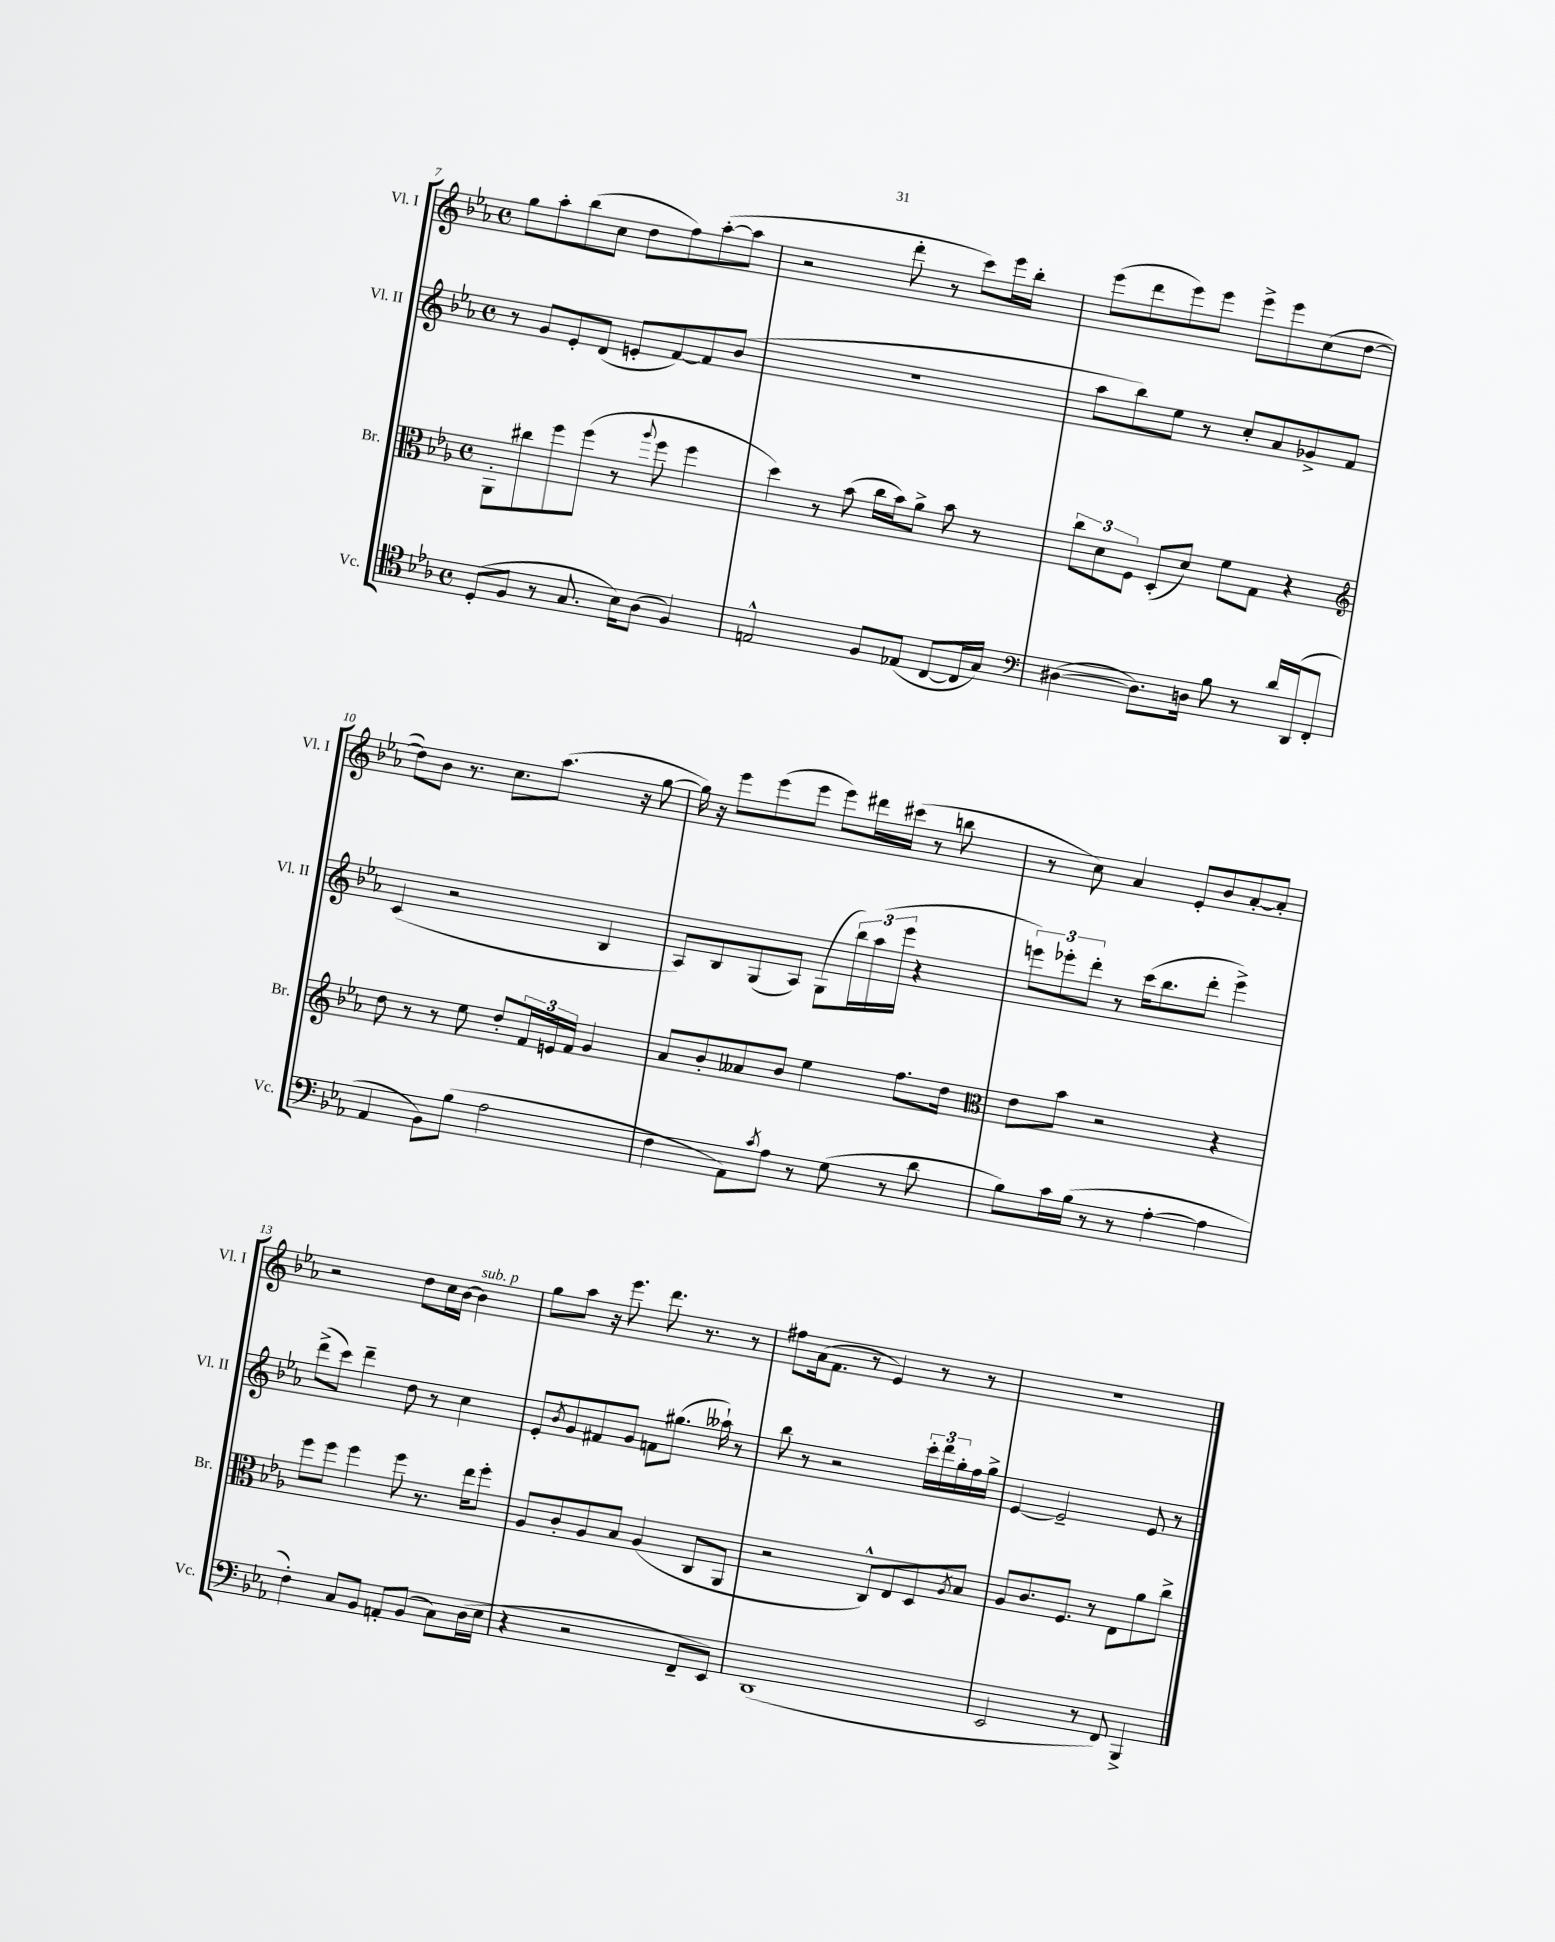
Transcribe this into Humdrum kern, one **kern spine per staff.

**kern	**kern	**kern	**kern
*part4	*part3	*part2	*part1
*staff4	*staff3	*staff2	*staff1
*I"Vc.	*I"Br.	*I"Vl. II	*I"Vl. I
*I'Vc.	*I'Br.	*I'Vl. II	*I'Vl. I
*clefC4	*clefC3	*clefG2	*clefG2
*k[b-e-a-]	*k[b-e-a-]	*k[b-e-a-]	*k[b-e-a-]
*M4/4	*M4/4	*M4/4	*M4/4
*met(c)	*met(c)	*met(c)	*met(c)
=7	=7	=7	=7
(8D'/L	8AA-'\L	8r	8gg\L
8F/J	8cc#X\	8g/L	8aa-'\
8r	8ff\	8e-'/	(8bb-\
8.G/	(8ff\J	(8d/J	8cc\J
.	8r	8en'/L	8dd\L
16B-\KL)	.	.	.
.	8qqaa-/	.	.
(8A-\J	8ff\	[8f/)	8ff\)
4F/)	4ff\	8f/]	([8aa-'\
.	.	(8b-/J	8aa-\J]
=8	=8	=8	=8
2En^^/	4dd\)	1r	2r
.	8r	.	.
.	(8b-\	.	.
8F/L	16cc\LL	.	8ddd'\
.	16b-\J)	.	.
(8E-X/J	8a-^\J	.	8r
[8C/L	8b-\	.	8ccc\L)
16C/L]	8r	.	16eee-\L
16G/JJ)	.	.	16bb-'\JJ
=9	=9	=9	=9
*clefF4	*	*	*
([4D#X\	12cc\L	8aa-\L	(8eee-\L
.	12d\	.	.
.	.	8bb-\)	8ddd\
.	12F\J	.	.
8.D#\L])	(8D'/L	8ee-\J	8eee-\)
.	8d/J)	8r	8eee-\J
16Dn\Jk	.	.	.
8B-\	8f\L	8cc'/L	8eee-^\L
8r	8G\J	8a-/	8eee-\
16d/LL	4r	8g-X^/	(8cc\
(16DD/J	.	.	.
8FF'/J	.	8f/J	[8dd\J
!!LO:LB:g=z
=10	=10	=10	=10
*	*clefG2	*	*
4AA-/	8dd\	(4c/	8dd\L])
.	8r	.	8b-\J
8BB-\L)	8r	2r	8.r
(8B-\J	8ee-\	.	.
.	.	.	8.cc\L
2A-\	8dd'/L	.	.
.	24f/L	.	(8.aa-\J
.	24en/	.	.
.	24f/JJ	.	.
.	4g/	4B-/	.
.	.	.	16r
.	.	.	[8gg\
=11	=11	=11	=11
4F\	8a-/L	8A-/L)	16gg\])
.	.	.	16r
.	8b-'/	8B-/	8eee-\L
8AA-\L)	8a--X/	(8G/	(8eee-\
8qc/	.	.	.
8A-\J	8b-/J	8A-/J)	8eee-\J
8r	4ee-\	(8G\L	8eee-\L)
(8G\	.	24bb-\L)	16ddd#X\L
.	.	(24aa-\	.
.	.	.	(16ccc#X\JJ
.	.	24eee-\JJ	.
8r	8.ff\L	4r	8r
8d\	.	.	8bbn\
.	16dd\Jk	.	.
=12	=12	=12	=12
*	*clefC3	*	*
8B-\L)	8e-\L	12eeen\L)	8r
.	.	12eee-X'\	.
16c\L	8b-\J	.	8cc\)
.	.	12ddd'\J	.
(16B-\JJ	.	.	.
8r	2r	8r	4a-/
8r	.	(16ccc\KL	.
.	.	8.bb-\	.
[4A-'\	.	.	8e-'/L
.	.	8ddd'\J	8b-/
4A-\]	4r	4eee-^\)	[8a-'/
.	.	.	8a-'/J]
!!LO:LB:g=z
=13	=13	=13	=13
4F'\)	8ff\L	(8ddd^\L	2r
.	8ff\J	8ccc\J)	.
8C/L	4ff\	4ddd~\	.
8BB-/J	.	.	.
8AAn'/L	8ff\	8dd\	8dd\L
(8BB-/J	8.r	8r	16cc\L
.	.	.	[16b-\JJ
!	!	!	!LO:TX:a:i:t=sub. p
8C\L)	.	4cc\	4b-\]
.	16ee-\KL	.	.
(16D\L	8ff'\J	.	.
16E-\JJ	.	.	.
=14	=14	=14	=14
4r	8A-/L	8e-'/L	8gg\L
.	.	8qb-/	.
.	8c'/	8g/	8aa-\J
2r	8A-/	8f#X/	16r
.	.	.	8.eee-\
.	8B-/J	8g/J	.
.	(4A-/	8fn\L	8.ddd\
.	.	(8.gg#X\J	.
.	.	.	8.r
8FF~/L	8C/L	.	.
.	.	16aa--X`\)	.
8EE-/J)	8AA-/J	8r	8r
=15	=15	=15	=15
(1DD	2r	8bb-\	8ff#X\L
.	.	8r	(16a-\k
.	.	.	8.f\J
.	.	2r	.
.	.	.	8r
.	8C^^/L)	.	4e-/)
.	8E-/	.	.
.	8D/	24ccc'\LL	8r
.	.	24ddd\	.
.	.	24gg'\	.
.	8qA-/	.	.
.	8B-/J	16ff\	8r
.	.	16gg^\JJ	.
=16	=16	=16	=16
2EE-/	8A-/L	[4e-/	1r
.	8.c/	.	.
.	.	2e-~/]	.
.	8.F/J	.	.
8r	8r	.	.
8FF/)	8E-\L	.	.
4BBB-^/	8a-\	8e-/	.
.	8cc^\J	8r	.
==	==	==	==
*-	*-	*-	*-
